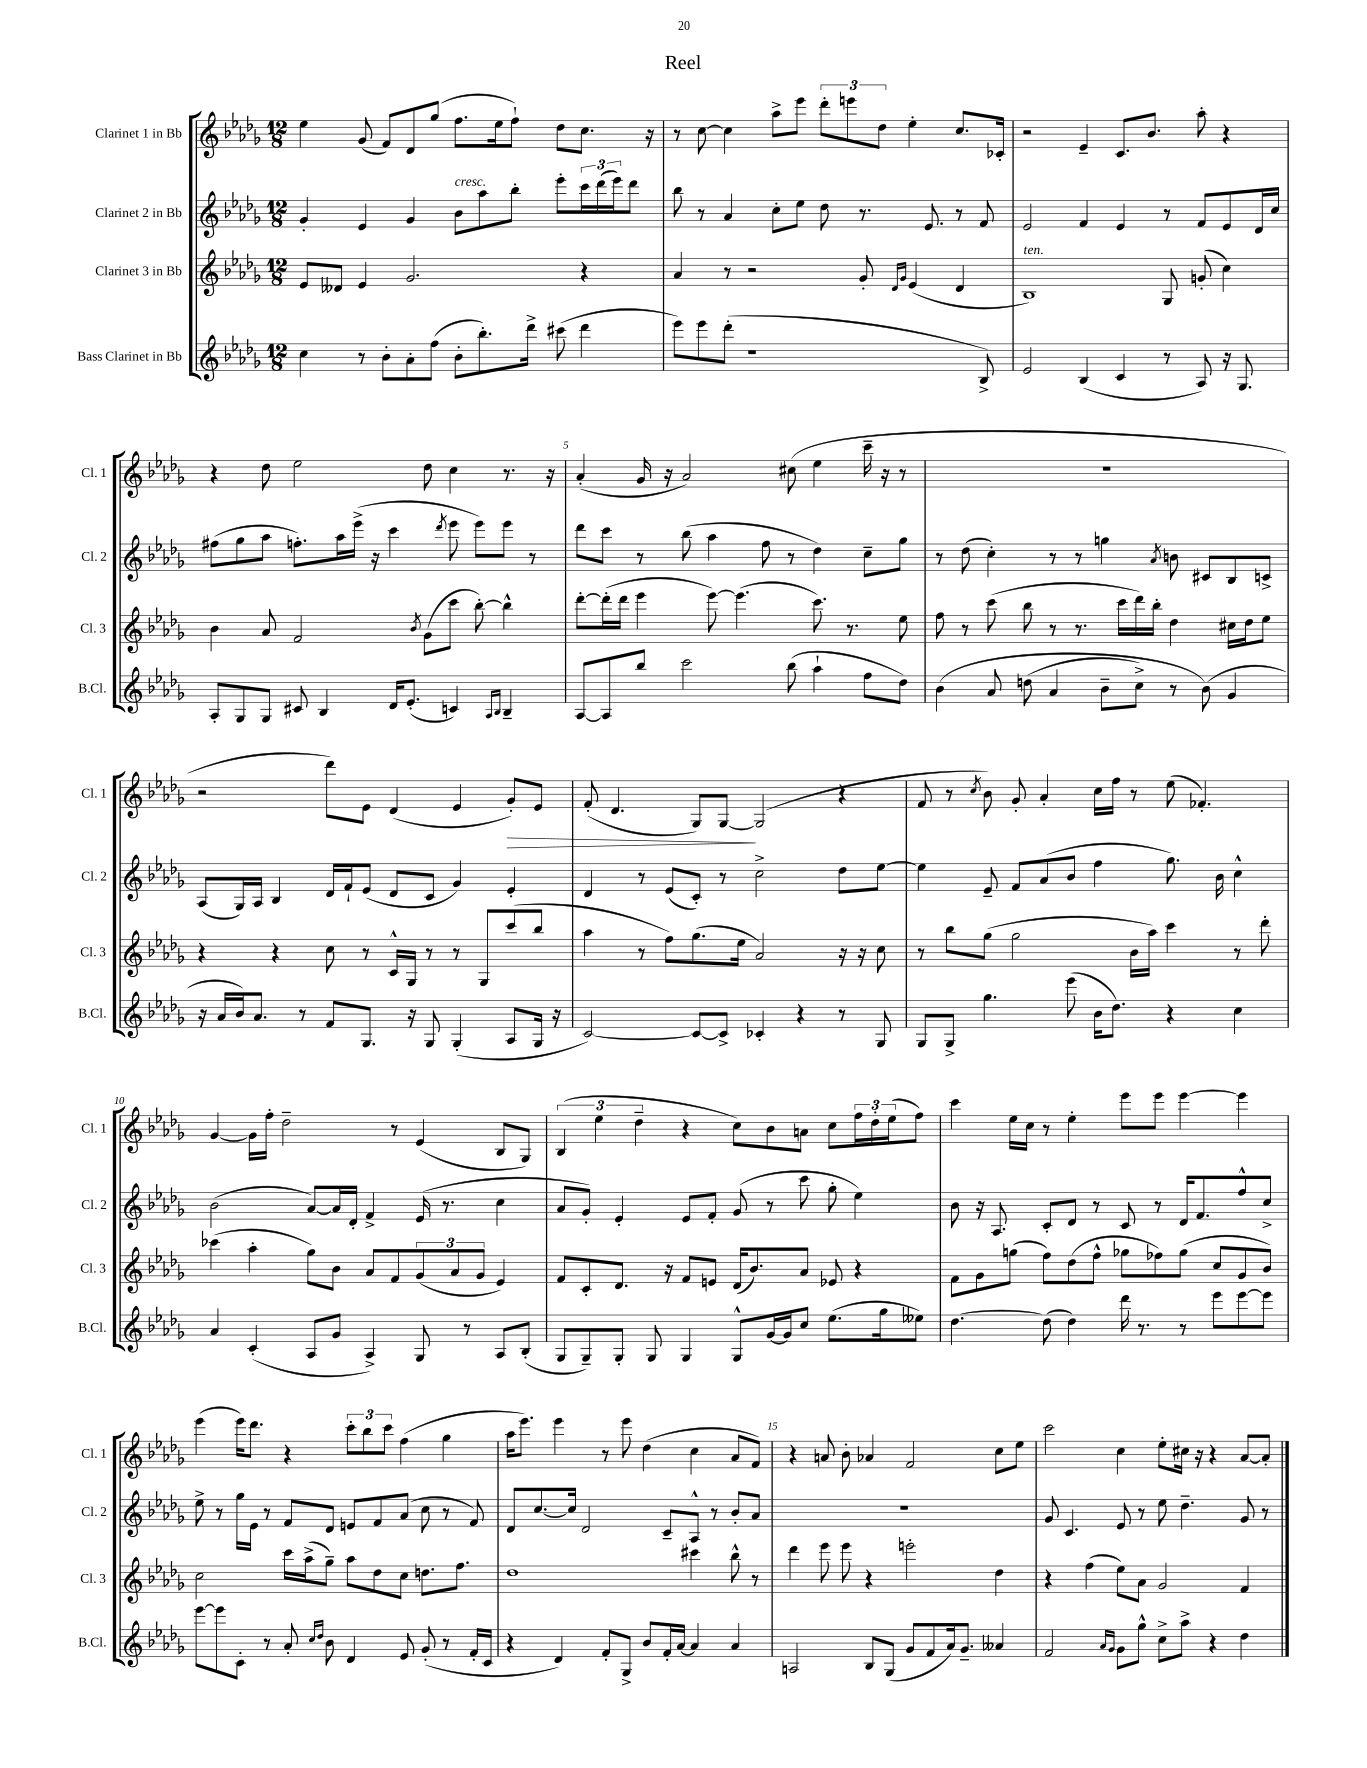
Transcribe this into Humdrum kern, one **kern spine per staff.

**kern	**kern	**kern	**kern	**dynam
*part4	*part3	*part2	*part1	*part1
*staff4	*staff3	*staff2	*staff1	*staff1
*I"Bass Clarinet in Bb	*I"Clarinet 3 in Bb	*I"Clarinet 2 in Bb	*I"Clarinet 1 in Bb	*
*I'B.Cl.	*I'Cl. 3	*I'Cl. 2	*I'Cl. 1	*
*clefG2	*clefG2	*clefG2	*clefG2	*
*k[b-e-a-d-g-]	*k[b-e-a-d-g-]	*k[b-e-a-d-g-]	*k[b-e-a-d-g-]	*
*M12/8	*M12/8	*M12/8	*M12/8	*
=1	=1	=1	=1	=1
4cc\	8e-/L	4g-'/	4ee-\	.
.	8d--X/J	.	.	.
8r	4e-/	4e-/	(8g-/	.
8b-'\L	.	.	8f/L)	.
8a-'\	2.g-/	4g-/	8d-/	.
(8ff\J	.	.	(8gg-/J	.
!	!	!LO:TX:a:i:t=cresc.	!	!
8b-'\L	.	8b-\L	8.ff\L	.
8.bb-'\)	.	8aa-\	.	.
.	.	.	16ee-\k	.
.	.	8bb-'\J	8ff`\J)	.
16ddd-^\Jk	.	.	.	.
(8ccc#X\	.	8eee-'\L	8dd-\L	.
4ddd-\	4r	24ccc\L	8.cc\J	.
.	.	(24ddd-\	.	.
.	.	24eee-\J)	.	.
.	.	8ddd-\J	.	.
.	.	.	16r	.
=2	=2	=2	=2	=2
8eee-\L)	4a-/	8bb-\	8r	.
8eee-\	.	8r	[8cc\	.
(8ddd-'\J	8r	4a-/	4cc\]	.
1r	2r	.	.	.
.	.	8cc'\L	8aa-^\L	.
.	.	8ee-\J	8eee-\J	.
.	.	8dd-\	12ddd-'\L	.
.	.	.	12eeen\	.
.	8g-'/	8.r	.	.
.	.	.	12dd-\J	.
.	16qqd-/LL	.	.	.
.	16qqg-/JJ	.	.	.
.	(4e-/	.	4ee-'\	.
.	.	8.e-/	.	.
.	4d-/	8r	8.cc/L	.
8B-^/)	.	8f/	.	.
.	.	.	16c-X'/Jk	.
=3	=3	=3	=3	=3
!	!LO:TX:a:i:t=ten.	!	!	!
2e-/	1B-)	2e-/	2r	.
(4B-/	.	4f/	4e-~/	.
4c/	.	4e-/	8.c/L	.
.	.	.	8.b-/J	.
8r	8G-/	8r	.	.
8A-/)	(8gn'/	8f/L	8aa-'\	.
16r	4cc\)	8e-/	4r	.
8.G-/	.	.	.	.
.	.	16d-/L	.	.
.	.	16cc/JJ	.	.
!!LO:LB:g=z
=4	=4	=4	=4	=4
8A-'/L	4b-\	(8ff#X\L	4r	.
8G-/	.	8gg-\	.	.
8G-/J	8a-/	8aa-\J	8dd-\	.
8c#X/	2f/	8.ffn'\L)	2ee-\	.
4B-/	.	.	.	.
.	.	16aa-\L	.	.
.	.	(16eee-^\JJ	.	.
.	.	16r	.	.
16d-/KL	.	4ccc\	.	.
(8.e-'/J	.	.	.	.
.	8qb-/	.	.	.
.	(8g-\L	.	8dd-\	.
.	.	8qddd-/	.	.
4cn/)	8ccc\J	8eee-\	4cc\	.
.	[8bb-'\)	8eee-\L)	.	.
16qqA-/LL	.	.	.	.
16qqB-/JJ	.	.	.	.
4B-~/	4bb-^^\]	8eee-\J	8.r	.
.	.	8r	.	.
.	.	.	16r	.
=5	=5	=5	=5	=5
[8A-/L	[8ddd-'\L	8ddd-\L	(4a-'/	.
8A-/]	(16ddd-'\L]	8ccc\J	.	.
.	16ddd-\JJ	.	.	.
8bb-/J	4eee-\	8r	16g-/	.
.	.	.	16r	.
2ccc\	.	(8bb-\	2a-/)	.
.	[8eee-\)	4aa-\	.	.
.	(4.eee-\]	.	.	.
.	.	8ff\	.	.
(8bb-\	.	8r	(8cc#X\	.
4aa-`\	8.ccc\)	4dd-\)	4ee-\	.
.	8.r	.	.	.
8ff\L	.	8cc~\L	16ccc~\	.
.	.	.	16r	.
8dd-\J)	8ee-\	8gg-\J	8r	.
=6	=6	=6	=6	=6
(4b-\	8ff\	8r	1.r	.
.	8r	(8dd-\	.	.
8a-/	(8ccc\	4cc'\)	.	.
(8ddn\	8bb-\	.	.	.
4a-/	8r	8r	.	.
.	8.r	8r	.	.
8b-~\L	.	4ggn\	.	.
.	16ccc\LL	.	.	.
8cc^\J)	16ddd-\)	.	.	.
.	16bb-'\JJ	.	.	.
.	.	8qa-/	.	.
8r	4dd-\	8bn\	.	.
(8b-\)	.	8c#X/L	.	.
4g-/	16cc#X\LL	8B-/	.	.
.	16dd-\J	.	.	.
.	8ee-\J	8cn^/J	.	.
!!LO:LB:g=z
=7	=7	=7	=7	=7
16r	4r	(8A-/L	2r	.
16a-/LL	.	.	.	.
16b-/J)	.	16G-/L)	.	.
8.a-/J	.	16A-/JJ	.	.
.	4r	4B-/	.	.
8r	.	.	.	.
8f/L	8cc\	16d-/LL	8ddd-\L)	.
.	.	16f`/J	.	.
8.G-/J	8r	(8e-/J	8e-\J	.
.	16c^^/LL	8d-/L	(4d-/	.
16r	16G-/JJ	.	.	.
8G-/	8r	8c/J	.	.
(4G-'/	8r	4g-/)	4e-/	.
.	8G-/L	.	.	.
!	!	!	!	!LO:HP:b
8A-/L	(8ccc/	4e-'/	8g-'/L)	>
16G-/Jk	8bb-/J	.	8e-/J	.
16r	.	.	.	.
=8	=8	=8	=8	=8
[2c/)	4aa-\	4d-/	(8f'/	.
.	.	.	4.d-/	.
.	8r	8r	.	.
.	8ff\L)	(8e-/L	.	.
8c/L_	(8.gg-\	8c'/J)	8G-/L)	.
8c^/J]	.	8r	[8G-/J	.
.	16ee-\Jk	.	.	.
4c-X'/	2a-/)	2cc^\	(2G-/]	]
4r	.	.	.	.
8r	16r	8dd-\L	4r	.
.	16r	.	.	.
8G-/	8cc\	[8ee-\J	.	.
=9	=9	=9	=9	=9
8G-/L	8r	4ee-\]	8f/	.
8G-^/J	8bb-\L	.	8r	.
.	.	.	8qcc/	.
4.gg-\	(8gg-\J	8e-~/	8b-\)	.
.	2gg-\	8f/L	8g-'/	.
.	.	(8a-/	4a-'/	.
(8eee-\	.	8b-/J	.	.
16b-\KL	.	4ff\	16cc\LL	.
8.dd-\J)	.	.	16ff\JJ	.
.	16b-\LL	.	8r	.
.	16aa-\JJ)	.	.	.
4r	4ccc\	8.gg-\)	(8ee-\	.
.	.	.	4.f-X'/)	.
.	.	16b-\	.	.
4cc\	8r	4cc^^\	.	.
.	8ddd-'\	.	.	.
!!LO:LB:g=z
=10	=10	=10	=10	=10
4a-/	(4ccc-X\	(2b-\	[4g-/	.
(4c'/	4aa-'\	.	16g-\LL]	.
.	.	.	16ff'\JJ	.
.	.	.	2dd-~\	.
8A-/L	8gg-\L)	[8a-/L)	.	.
8g-/J	8b-\J	16a-/L]	.	.
.	.	16d-'/JJ	.	.
4A-^/)	8a-/L	4f^/	.	.
.	8f/	.	8r	.
8G-/	(12g-/	(16e-/	(4e-/	.
.	.	8.r	.	.
.	12a-/	.	.	.
8r	.	.	.	.
.	12g-/J	.	.	.
8A-/L	4e-/)	4cc\	8B-/L	.
(8B-'/J	.	.	8G-/J)	.
=11	=11	=11	=11	=11
8G-/L	8f/L	8a-/L	(6B-/	.
8G-~/)	8c'/	8g-'/J)	.	.
.	.	.	6ee-\	.
8G-'/J	8.d-/J	4e-'/	.	.
.	.	.	6dd-~\	.
8G-/	.	.	.	.
.	16r	.	.	.
4G-/	8f/L	8e-/L	4r	.
.	8en/J	8f'/J	.	.
8G-^^/L	(16d-/KL	(8g-/	8cc\L)	.
.	8.b-/)	.	.	.
[16g-/L	.	8r	8b-\	.
16g-/J]	.	.	.	.
8cc/J	8a-/J	8ccc\	8an\J	.
(8.ee-\L	8e-X/	8gg-'\	8cc\L	.
.	4r	4ee-\)	24ff\L	.
.	.	.	24dd-'\	.
16gg-\k	.	.	.	.
.	.	.	(24ee-\J	.
8ee--X\J)	.	.	8ff\J)	.
=12	=12	=12	=12	=12
[4.dd-\	8f\L	8b-\	4ccc\	.
.	8g-\	16r	.	.
.	.	8.A-/	.	.
.	(8ggn\J	.	16ee-\LL	.
.	.	.	16cc\JJ	.
(8dd-\]	8ff\L)	8c'/L	8r	.
4dd-\)	(8dd-\	8d-/J	4ee-'\	.
.	8ff^^\J	8r	.	.
16ddd-\	8gg-X\L	8c/	8eee-\L	.
8.r	.	.	.	.
.	8ff-X\)	8r	8eee-\J	.
8r	(8gg-\J	16d-/KL	[4eee-\	.
.	.	8.f/	.	.
8eee-\L	8cc/L	.	.	.
[8eee-\	8g-/	8ff^^/	4eee-\]	.
8eee-\J]	8b-/J)	8cc^/J	.	.
!!LO:LB:g=z
=13	=13	=13	=13	=13
[8eee-\L	2cc\	8ee-^\	(4eee-\	.
8eee-\]	.	8r	.	.
8c'\J	.	16gg-\LL	16eee-\KL)	.
.	.	16e-\JJ	8.ddd-\J	.
8r	.	8r	.	.
8a-'/	16ccc\LL	8f/L	4r	.
.	(16aa-^\J	.	.	.
16qqcc/LL	.	.	.	.
16qqdd-/JJ	.	.	.	.
8b-\	8gg-~\J)	8d-/J	.	.
4d-/	8aa-\L	8en/L	12ccc'\L	.
.	.	.	12bb-\	.
.	8dd-\	8f/	.	.
.	.	.	12ccc\J	.
8e-/	8cc\J	(8a-/J	(4ff\	.
(8g-'/	8.ddn\L	8cc\	.	.
8r	.	8r	4gg-\	.
.	8.ff\J	.	.	.
16f'/LL	.	8f/)	.	.
16c/JJ	.	.	.	.
=14	=14	=14	=14	=14
4r	1dd-	8d-/L	16aa-\KL	.
.	.	.	8.eee-\J)	.
.	.	[8.cc/	.	.
4d-/)	.	.	4eee-\	.
.	.	16cc/Jk]	.	.
.	.	2d-/	.	.
8f'/L	.	.	8r	.
8G-^/J	.	.	8eee-\	.
8b-/L	.	.	(4dd-\	.
16f'/L	.	8c~/L	.	.
[16a-/JJ	.	.	.	.
4a-/]	4ccc#X\	8A-^^/J	4cc\	.
.	.	8r	.	.
4a-/	8bb-^^\	8b-'/L	8a-/L	.
.	8r	8a-/J	8f/J)	.
=15	=15	=15	=15	=15
2An/	4ddd-\	1.r	4r	.
.	8eee-\	.	8an/	.
.	8eee-\	.	8b-'\	.
8B-/L	4r	.	4a-X/	.
(8G-/J	.	.	.	.
8g-/L	2eeen'\	.	2f/	.
8f/	.	.	.	.
16a-/k)	.	.	.	.
8.g-~/J	.	.	.	.
4a--X/	4dd-\	.	8cc\L	.
.	.	.	8ee-\J	.
=16	=16	=16	=16	=16
2f/	4r	8g-/	2ccc\	.
.	.	4.c/	.	.
.	(4ff\	.	.	.
16qqa-/LL	.	.	.	.
16qqg-/JJ	.	.	.	.
8g-\L	8ee-\L)	8e-/	4cc\	.
8gg-^^\J	8a-\J	8r	.	.
8cc^\L	2g-/	8ee-\	8ee-'\L	.
8aa-^\J	.	4.dd-~\	16cc#X\Jk	.
.	.	.	16r	.
4r	.	.	4r	.
4dd-\	4f/	8g-/	[8a-/L	.
.	.	8r	8a-'/J]	.
==	==	==	==	==
*-	*-	*-	*-	*-
